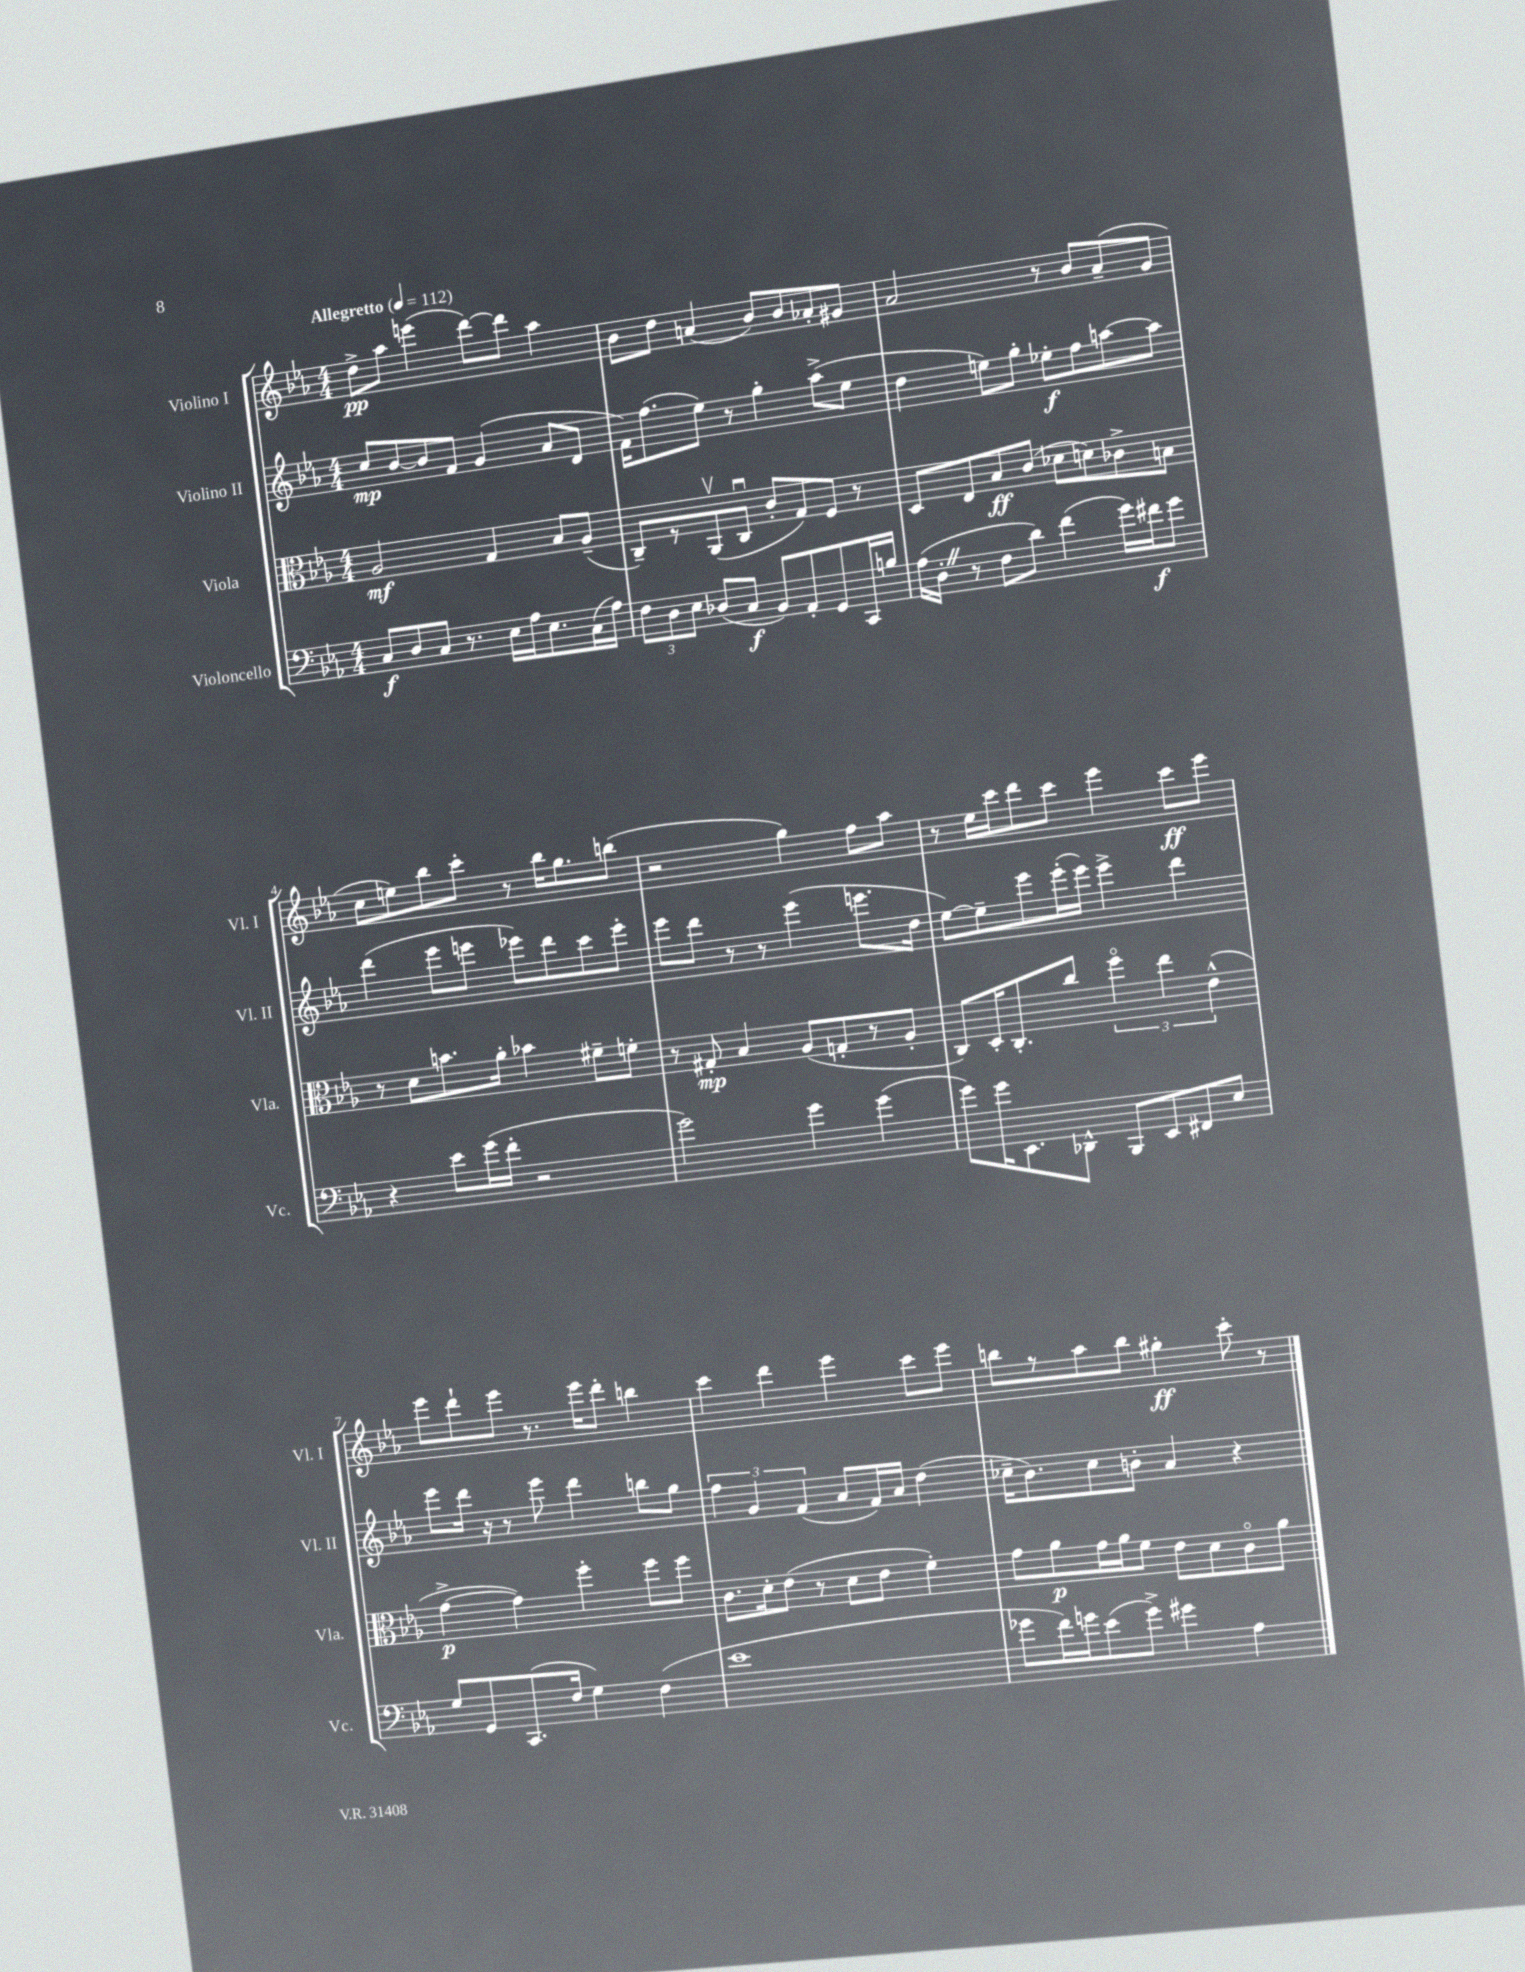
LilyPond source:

<<
\new StaffGroup <<
\new Staff = "s0" \with { instrumentName = "Violino I" shortInstrumentName = "Vl. I" } {
    \clef treble \key ees \major \numericTimeSignature \time 4/4 \tempo "Allegretto" 4 = 112
    \autoBeamOff d''8[->\pp aes''8] e'''4( d'''8[~) d'''8] aes''4 |
    bes'8[ d''8] a'4( bes'8[) bes'8 aes'8-. gis'8] |
    aes'2 r8 bes'8[ aes'8--( g'8] |
    c''8[ e''8) bes''8 c'''8]-. r8 bes''16[ g''8. b''8]( |
    r2 g''4) f''8[ aes''8] |
    r8 ees''16[ c'''16 d'''8 c'''8] ees'''4 c'''8[\ff ees'''8] |
    ees'''8[ d'''8-! ees'''8] r8. ees'''16[ d'''8]-. b''4 |
    c'''4 d'''4 ees'''4 c'''8[ ees'''8] |
    b''8[ r8 aes''8 b''8] gis''4-.\ff c'''8-. r8 \bar "|." |
}
\new Staff = "s1" \with { instrumentName = "Violino II" shortInstrumentName = "Vl. II" } {
    \clef treble \key ees \major \numericTimeSignature \time 4/4
    \autoBeamOff c''8[\mp bes'8~ bes'8 f'8] g'4( aes'8[ d'8] |
    f'16[) f''8.( ees''8]) r8 g''4-. aes''8[->( ees''8] |
    d''4 e''8[) g''8]-. ees''8[-.\f f''8 a''8~ a''8] |
    d'''4( ees'''8[ e'''8] ees'''8[) d'''8 c'''8 ees'''8]-. |
    ees'''8[ d'''8] r8 r8 ees'''4( e'''8.[ d''16] |
    ees''8[~) ees''8-- ees'''8 ees'''16-.( ees'''16]) ees'''4-> d'''4 |
    ees'''8[ d'''16] r16 r8 ees'''8 d'''4 b''8[ g''8] |
    \tuplet 3/2 { f''4 g'4 f'4( } aes'8[ f'16) aes'16] d''4( |
    ces''16[-- bes'8.) ces''8 b'8]-. aes'4 r4 \bar "|." |
}
\new Staff = "s2" \with { instrumentName = "Viola" shortInstrumentName = "Vla." } {
    \clef alto \key ees \major \numericTimeSignature \time 4/4
    \autoBeamOff aes2\mf g4 bes8[ aes8]--( |
    c8[--) r8 aes,8\upbow( c8]\downbow c'8[-. g8) f8] r8 |
    d8[ ees8 bes8\ff c'8]( des'8[ d'8) ces'8-> b8] |
    r8 d'8[ b'8. aes'16]-. bes'4 fis'8[-- f'8]-. |
    r8 gis8-.\mp bes4 aes8[( g8-. r8 aes8]-. |
    c8[) d16-. c8.-. c''8] \tuplet 3/2 { f''4\flageolet ees''4 ees'4-^( } |
    g'4~->\p g'4) f''4-. f''8[ f''8] |
    c'8.[ d'16-. ees'8]( r8 d'8[ ees'8] f'4-.) |
    g'8[ aes'8\p g'16 aes'16 f'8] ees'8[ d'8 c'8\flageolet aes'8] \bar "|." |
}
\new Staff = "s3" \with { instrumentName = "Violoncello" shortInstrumentName = "Vc." } {
    \clef bass \key ees \major \numericTimeSignature \time 4/4
    \autoBeamOff c8[\f d8 c8] r8. ees16[ aes16 ees8. c16( aes16]) |
    \tuplet 3/2 { f8[ d8 ees8] } des8[( c8]\f bes,8[) aes,8-. g,8 c,16 b16] |
    aes16[( d16]-. \once \override BreathingSign.text = \markup { \musicglyph "scripts.caesura.straight" } \breathe r8 f8[ d'8]) f'4( g'16[) fis'16\f g'8] |
    r4 ees'8[ g'16( f'16]-. r2 |
    g'2) g'4 g'4( |
    g'8[) g'16 ees,8. des,8]-^ bes,,8[ ees,8 fis,8 ees8] |
    g8[ g,8 c,8.( f16] g4) f4( |
    ees'1 |
    ges'8[ f'16) g'16 ees'8( g'8]->) gis'4 aes4 \bar "|." |
}
>>
>>
